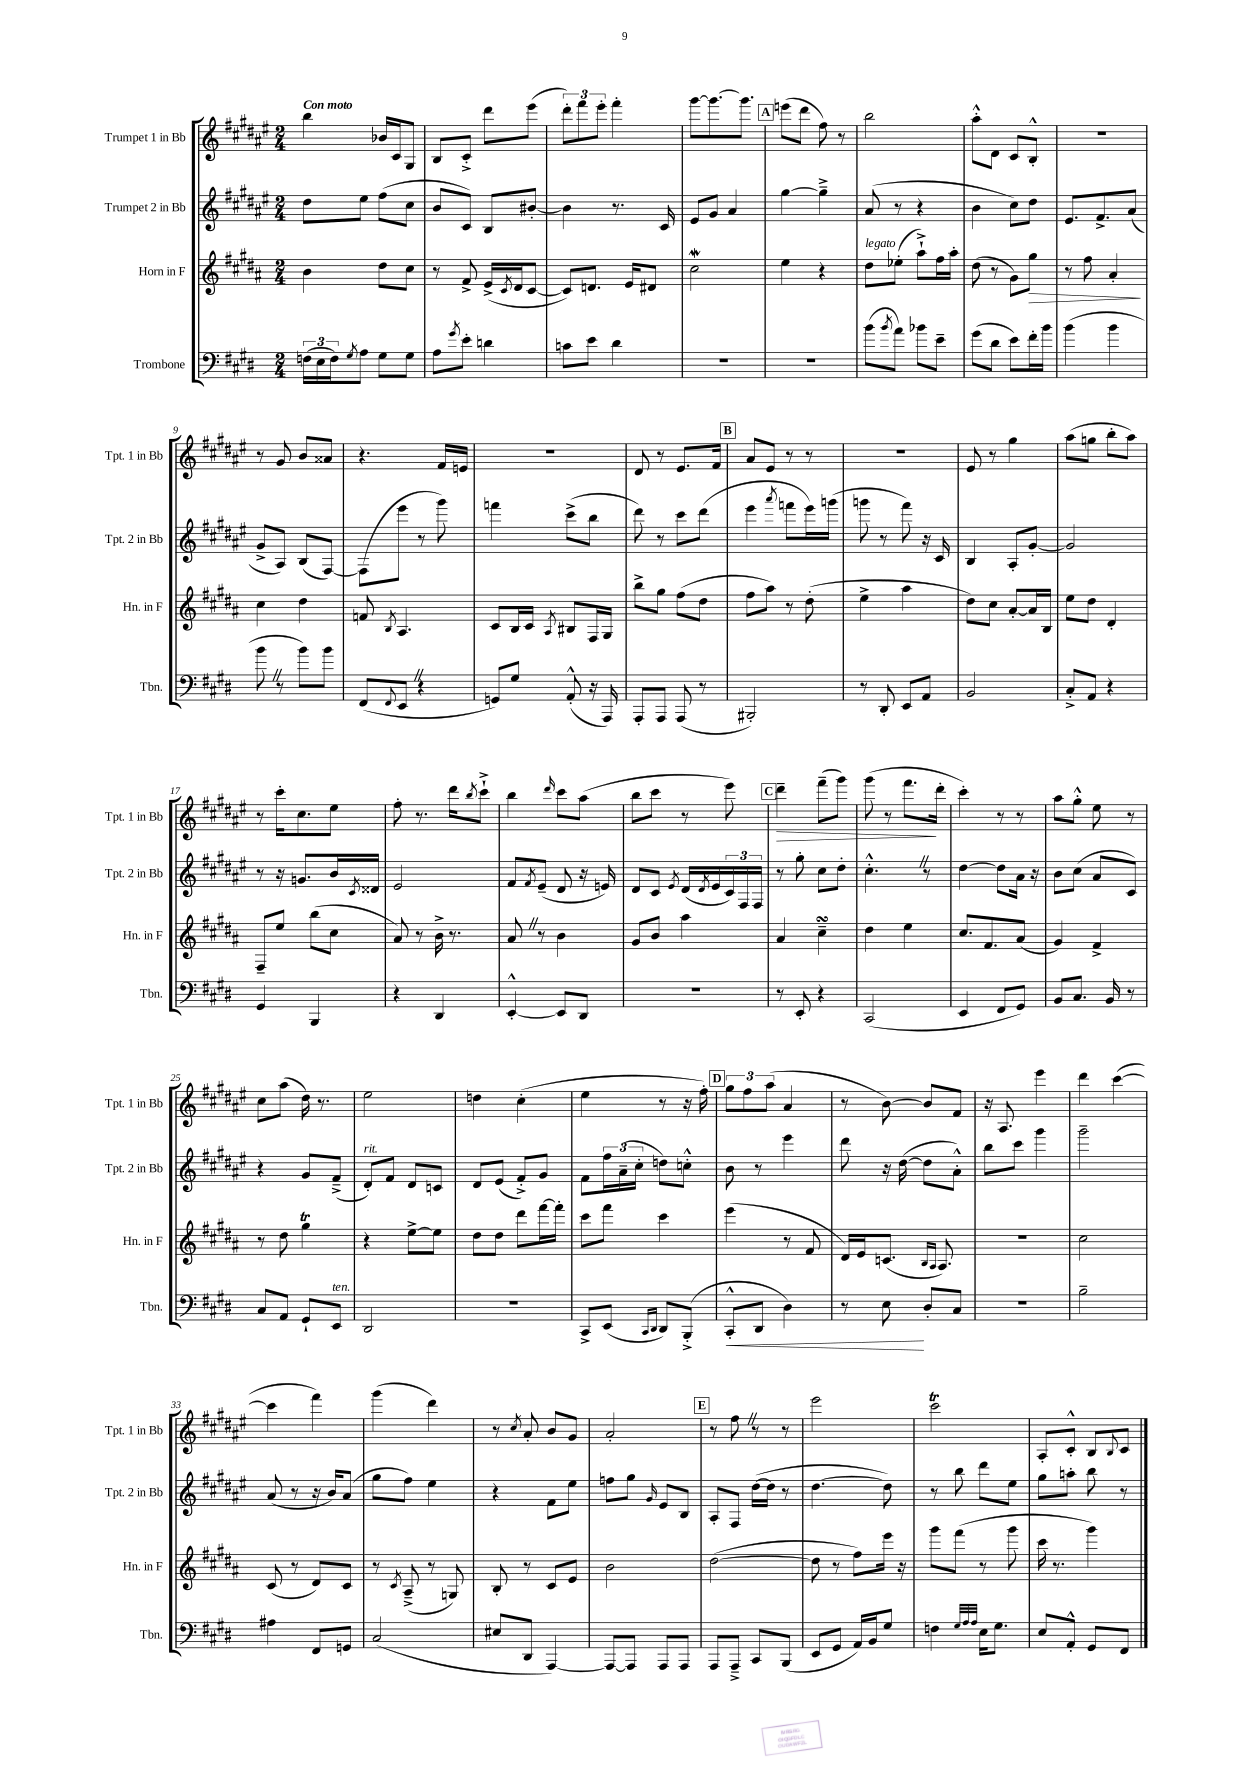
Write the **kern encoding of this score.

**kern	**dynam	**kern	**dynam	**kern	**kern	**dynam
*part4	*part4	*part3	*part3	*part2	*part1	*part1
*staff4	*staff4	*staff3	*staff3	*staff2	*staff1	*staff1
*I"Trombone	*	*I"Horn in F	*	*I"Trumpet 2 in Bb	*I"Trumpet 1 in Bb	*
*I'Tbn.	*	*I'Hn. in F	*	*I'Tpt. 2 in Bb	*I'Tpt. 1 in Bb	*
*clefF4	*	*clefG2	*	*clefG2	*clefG2	*
*k[f#c#g#d#]	*	*k[f#c#g#d#a#]	*	*k[f#c#g#d#a#e#]	*k[f#c#g#d#a#e#]	*
*M2/4	*	*M2/4	*	*M2/4	*M2/4	*
=1	=1	=1	=1	=1	=1	=1
!	!	!	!	!	!LO:TX:a:B:t=Con moto	!
(24Fn\LL	.	4b\	.	8dd#\L	4bb\	.
24E\	.	.	.	.	.	.
24F\J)	.	.	.	.	.	.
8qG#/	.	.	.	.	.	.
8A\J	.	.	.	8ee#\J	.	.
8G#\L	.	8dd#\L	.	(8ff#\L	16b-X/LL	.
.	.	.	.	.	16c#/J	.
8G#\J	.	8cc#\J	.	8cc#\J	8G#/J	.
=2	=2	=2	=2	=2	=2	=2
8A\L	.	8r	.	8b/L	8B/L	.
8qg#/	.	.	.	.	.	.
8e'\J	.	8f#^/	.	8c#/J)	8c#'^/J	.
4dn\	.	(16e^/LL	.	8B/L	8ddd#\L	.
.	.	8qc#/	.	.	.	.
.	.	16d#/J	.	.	.	.
.	.	[8c#/J	.	[8b#X'/J	(8eee#\J	.
=3	=3	=3	=3	=3	=3	=3
8cn\L	.	8c#/L])	.	4b#\]	12ddd#'\L)	.
.	.	.	.	.	12fff#\	.
8e\J	.	8.dn/J	.	.	.	.
.	.	.	.	.	12eee#'\J	.
4d#\	.	.	.	8.r	4fff#'\	.
.	.	16e/KL	.	.	.	.
.	.	8d#X/J	.	.	.	.
.	.	.	.	16c#/	.	.
=4	=4	=4	=4	=4	=4	=4
2r	.	2cc#W\	.	8e#/L	[8ggg#\L	.
.	.	.	.	8g#/J	8.ggg#\_	.
.	.	.	.	4a#/	.	.
.	.	.	.	.	8.ggg#\J]	.
!!LO:REH:place=s1:t=A
=5	=5	=5	=5	=5	=5	=5
2r	.	4ee\	.	[4gg#\	(8eeen\L	.
.	.	.	.	.	8ddd#\J	.
.	.	4r	.	4gg#~^\]	8ff#\)	.
.	.	.	.	.	8r	.
=6	=6	=6	=6	=6	=6	=6
!	!	!LO:TX:a:i:t=legato	!	!	!	!
(8b\L	.	8dd#\L	.	(8a#/	2bb\	.
8qb/	.	.	.	.	.	.
8a\J)	.	(8ee-X'\J	.	8r	.	.
8b-X\L	.	8aa#`^\L)	.	4r	.	.
8e~\J	.	16ff#\L	.	.	.	.
.	.	16aa#'\JJ	.	.	.	.
=7	=7	=7	=7	=7	=7	=7
(8g#\L	.	(8dd#\	.	4b\	8aa#'^^\L	.
8d#\J	.	8r	.	.	8d#\J	.
8e\L)	.	8g#\L)	.	8cc#\L)	8c#/L	.
!	!	!	!LO:HP:b	!	!	!
16f#'\L	.	8gg#\J	>	8dd#\J	8B'^^/J	.
16b\JJ	.	.	.	.	.	.
=8	=8	=8	=8	=8	=8	=8
(4b\	.	8r	.	8.e#/L	2r	.
.	.	8ff#\	.	.	.	.
.	.	.	.	8.f#^/	.	.
4b\	.	4a#'/	.	.	.	.
.	.	.	.	(8a#/J	.	.
.	.	.	]	.	.	.
!!LO:LB:g=z
=9	=9	=9	=9	=9	=9	=9
8bZ\	.	4cc#\	.	8g#^/L	8r	.
8r	.	.	.	8A#/J)	8g#/	.
8b\L)	.	4dd#\	.	(8B/L	8b/L	.
8b\J	.	.	.	[8F#/J)	8a##X/J	.
=10	=10	=10	=10	=10	=10	=10
(8FF#/L	.	8fn/	.	(8F#\L]	4.r	.
8qqFF#/	.	8qB/	.	.	.	.
8EEZ/J	.	4.A#/	.	8eee#\J	.	.
4r	.	.	.	8r	.	.
.	.	.	.	8ggg#\)	16f#/LL	.
.	.	.	.	.	16en/JJ	.
=11	=11	=11	=11	=11	=11	=11
8GGn/L)	.	8c#/L	.	4fffn\	2r	.
8G#/J	.	16B/L	.	.	.	.
.	.	16c#/JJ	.	.	.	.
.	.	8qA#/	.	.	.	.
(8AA'^^/	.	8B#X/L	.	(8ccc#^\L	.	.
16r	.	16F#/L	.	8bb\J	.	.
16AAA/)	.	16G#/JJ	.	.	.	.
=12	=12	=12	=12	=12	=12	=12
8AAA'/L	.	8bb^\L	.	8ddd#\)	8d#/	.
8AAA/J	.	8gg#\J	.	8r	8r	.
(8AAA/	.	(8ff#\L	.	8ccc#\L	8.e#/L	.
8r	.	8dd#\J	.	(8ddd#\J	.	.
.	.	.	.	.	16f#/Jk	.
!!LO:REH:place=s1:t=B
=13	=13	=13	=13	=13	=13	=13
2BBB#X'/)	.	8ff#\L	.	4eee#\	8a#/L	.
.	.	8aa#\J)	.	.	8e#/J	.
.	.	.	.	8qaaa#/	.	.
.	.	8r	.	8fffn\L	8r	.
.	.	(8dd#'\	.	16eee#\L)	8r	.
.	.	.	.	(16gggn\JJ	.	.
=14	=14	=14	=14	=14	=14	=14
8r	.	4ee^\	.	8gggn\	2r	.
8DD#'/	.	.	.	8r	.	.
8EE/L	.	4aa#\	.	8fff#\)	.	.
8AA/J	.	.	.	16r	.	.
.	.	.	.	16c#/	.	.
=15	=15	=15	=15	=15	=15	=15
2BB/	.	8dd#\L)	.	4B/	8e#/	.
.	.	8cc#\J	.	.	8r	.
.	.	[8a#'/L	.	8A#'/L	4gg#\	.
.	.	16a#/L]	.	[8g#'/J	.	.
.	.	16B/JJ	.	.	.	.
=16	=16	=16	=16	=16	=16	=16
8C#'^/L	.	8ee\L	.	2g#/]	(8aa#\L	.
8AA/J	.	8dd#\J	.	.	8ggn\J	.
4r	.	4d#'/	.	.	8bb'\L	.
.	.	.	.	.	8aa#\J)	.
!!LO:LB:g=z
=17	=17	=17	=17	=17	=17	=17
4GG#/	.	8F#~/L	.	8r	8r	.
.	.	8ee/J	.	16r	16ccc#'\KL	.
.	.	.	.	8.gn/L	8.cc#\	.
4BBB/	.	(8bb\L	.	.	.	.
.	.	8cc#\J	.	16b/L	8ee#\J	.
.	.	.	.	8qc#/	.	.
.	.	.	.	16d##X/JJ	.	.
=18	=18	=18	=18	=18	=18	=18
4r	.	8a#/)	.	2e#/	8ff#'\	.
.	.	8r	.	.	8.r	.
4DD#/	.	16b^\	.	.	.	.
.	.	8.r	.	.	16ddd#\KL	.
.	.	.	.	.	8qbb/	.
.	.	.	.	.	8ccc#`^\J	.
=19	=19	=19	=19	=19	=19	=19
[4EE'^^/	.	8a#Z/	.	8f#/L	4bb\	.
.	.	.	.	8qf#/	.	.
.	.	8r	.	(8e#~/J	.	.
.	.	.	.	.	16qqddd#/	.
8EE/L]	.	4b\	.	8d#/	8ccc#\L	.
8DD#/J	.	.	.	16r	(8aa#\J	.
.	.	.	.	16en/)	.	.
=20	=20	=20	=20	=20	=20	=20
2r	.	8g#/L	.	8d#/L	8bb\L	.
.	.	8b/J	.	8c#/J	8ccc#\J	.
.	.	.	.	8qe#/	.	.
.	.	4aa#\	.	(16d#/LL	8r	.
.	.	.	.	8qd#/	.	.
.	.	.	.	16e#/	.	.
.	.	.	.	24c#/)	8eee#\)	.
.	.	.	.	24F#/	.	.
.	.	.	.	24F#/JJ	.	.
!!LO:REH:place=s1:t=C
=21	=21	=21	=21	=21	=21	=21
!	!	!	!	!	!	!LO:HP:b
8r	.	4a#/	.	8r	4ddd#~\	>
8EE'/	.	.	.	8gg#'\	.	.
4r	.	4cc#sSSS~\	.	8cc#\L	(8fff#~\L	.
.	.	.	.	8dd#'\J	8ggg#\J)	.
=22	=22	=22	=22	=22	=22	=22
(2CC#/	.	4dd#\	.	4.cc#'^^Z\	(8ggg#\	.
.	.	.	.	.	8r	.
.	.	4ee\	.	.	8.fff#\L	.
.	.	.	.	8r	.	.
.	.	.	.	.	16ddd#'\Jk	]
=23	=23	=23	=23	=23	=23	=23
4EE/	.	8.cc#/L	.	[4dd#\	4ccc#'\)	.
.	.	8.f#/	.	.	.	.
8FF#/L	.	.	.	8dd#\L]	8r	.
8GG#/J)	.	(8a#/J	.	16a#\Jk	8r	.
.	.	.	.	16r	.	.
=24	=24	=24	=24	=24	=24	=24
8BB/L	.	4g#/)	.	8b\L	8aa#\L	.
8.C#/J	.	.	.	(8cc#\J	8gg#'^^\J	.
.	.	4f#^/	.	8a#/L	8ee#\	.
16BB/	.	.	.	.	.	.
8r	.	.	.	8c#/J)	8r	.
!!LO:LB:g=z
=25	=25	=25	=25	=25	=25	=25
8C#/L	.	8r	.	4r	8cc#\L	.
8AA/J	.	8dd#\	.	.	(8aa#\J	.
8GG#`/L	.	4gg#T\	.	8g#/L	16dd#\)	.
.	.	.	.	.	8.r	.
!LO:TX:a:i:t=ten.	!	!	!	!	!	!
8EE/J	.	.	.	(8f#~^/J	.	.
=26	=26	=26	=26	=26	=26	=26
!	!	!	!	!LO:TX:a:i:t=rit.	!	!
2DD#/	.	4r	.	8d#'/L)	2ee#\	.
.	.	.	.	8f#/J	.	.
.	.	[8ee^\L	.	8d#/L	.	.
.	.	8ee\J]	.	8cn/J	.	.
=27	=27	=27	=27	=27	=27	=27
2r	.	8dd#\L	.	8d#/L	4ddn\	.
.	.	8dd#\J	.	(8e#/J	.	.
.	.	8ddd#\L	.	8f#'^/L)	(4cc#'\	.
.	.	[16fff#\L	.	8g#/J	.	.
.	.	16fff#'\JJ]	.	.	.	.
=28	=28	=28	=28	=28	=28	=28
8CC#^/L	.	8ccc#\L	.	8f#\L	4ee#\	.
(8EE/J	.	8fff#\J	.	24ff#\L	.	.
.	.	.	.	(24a#~\	.	.
.	.	.	.	24cc#'\JJ	.	.
16qqCC#/LL	.	.	.	.	.	.
16qqDD#/JJ	.	.	.	.	.	.
8DD#/L)	.	4ccc#\	.	8ddn\L)	8r	.
(8BBB'^/J	.	.	.	8ccn'^^\J	16r	.
.	.	.	.	.	16ff#'\)	.
!!LO:REH:place=s1:t=D
=29	=29	=29	=29	=29	=29	=29
!	!LO:HP:b	!	!	!	!	!
8CC#'^^/L	<	(4eee\	.	8b\	12gg#\L	.
.	.	.	.	.	12ff#\	.
8DD#/J	.	.	.	8r	.	.
.	.	.	.	.	(12aa#\J	.
4D#\)	.	8r	.	4eee#\	4a#/	.
.	.	8f#/	.	.	.	.
=30	=30	=30	=30	=30	=30	=30
8r	.	16d#/LL)	.	8ddd#\	8r	.
.	.	16e/J	.	.	.	.
8E\	.	(8.cn/J	.	16r	[8b\)	.
.	.	.	.	([16dd#\	.	.
8D#'/L	[	.	.	8dd#\L]	8b/L]	.
.	.	16qqB/LL	.	.	.	.
.	.	16qqA#/JJ	.	.	.	.
.	.	8.A#/)	.	.	.	.
8C#/J	.	.	.	8a#'^^\J)	8f#/J	.
=31	=31	=31	=31	=31	=31	=31
2r	.	2r	.	8bb\L	16r	.
.	.	.	.	.	8.A#/	.
.	.	.	.	8ccc#\J	.	.
.	.	.	.	4ggg#\	4eee#\	.
=32	=32	=32	=32	=32	=32	=32
2B~\	.	2cc#\	.	2ggg#~\	4ddd#\	.
.	.	.	.	.	([4ccc#\	.
!!LO:LB:g=z
=33	=33	=33	=33	=33	=33	=33
4A#X\	.	(8c#/	.	(8a#/	4ccc#\]	.
.	.	8r	.	8r	.	.
8FF#/L	.	8d#/L)	.	16r	4fff#\)	.
.	.	.	.	16b/KL)	.	.
8GGn/J	.	8c#/J	.	(8a#/J	.	.
=34	=34	=34	=34	=34	=34	=34
(2C#/	.	8r	.	8gg#\L	(4ggg#\	.
.	.	8qc#/	.	.	.	.
.	.	(8A#~^/	.	8ff#\J)	.	.
.	.	8r	.	4ee#\	4ddd#\)	.
.	.	8Gn/)	.	.	.	.
=35	=35	=35	=35	=35	=35	=35
8E#X/L	.	8B'/	.	4r	8r	.
.	.	.	.	.	8qcc#/	.
8DD#/J	.	8r	.	.	8a#'/	.
[4AAA/)	.	8c#/L	.	8f#\L	8b/L	.
.	.	8e/J	.	8ee#\J	8g#/J	.
=36	=36	=36	=36	=36	=36	=36
8AAA/L_	.	2b\	.	8ffn\L	2a#'/	.
8AAA/J]	.	.	.	8gg#\J	.	.
.	.	.	.	16qqg#/	.	.
8AAA/L	.	.	.	8e#/L	.	.
8AAA/J	.	.	.	8B/J	.	.
!!LO:REH:place=s1:t=E
=37	=37	=37	=37	=37	=37	=37
8AAA/L	.	([2dd#\	.	8A#'/L	8r	.
8AAA~^/J	.	.	.	8F#/J	8ff#Z\	.
8CC#/L	.	.	.	([16dd#\LL	8r	.
.	.	.	.	16dd#\JJ]	.	.
(8BBB/J	.	.	.	8r	8r	.
=38	=38	=38	=38	=38	=38	=38
8EE/L	.	8dd#\]	.	[4.dd#\	2eee#\	.
8GG#/J	.	8r	.	.	.	.
16AA/LL)	.	8ff#\L)	.	.	.	.
16BB/J	.	.	.	.	.	.
8G#/J	.	16eee\Jk	.	8dd#\])	.	.
.	.	16r	.	.	.	.
=39	=39	=39	=39	=39	=39	=39
4Fn\	.	8ggg#\L	.	8r	2ccc#T\	.
.	.	(8fff#\J	.	8bb\	.	.
32qqG#/LLL	.	.	.	.	.	.
32qqA/	.	.	.	.	.	.
32qqA/JJJ	.	.	.	.	.	.
16E\KL	.	8r	.	8ddd#\L	.	.
8.G#\J	.	.	.	.	.	.
.	.	8ggg#\	.	8ee#\J	.	.
=40	=40	=40	=40	=40	=40	=40
8E/L	.	16ccc#\	.	8gg#\L	8A#'/L	.
.	.	8.r	.	.	.	.
8AA'^^/J	.	.	.	8aan'\J	8c#'^^/J	.
8GG#/L	.	4ggg#\)	.	8bb\	8B/L	.
.	.	.	.	.	8qqB/	.
8FF#/J	.	.	.	8r	8c#/J	.
==	==	==	==	==	==	==
*-	*-	*-	*-	*-	*-	*-
